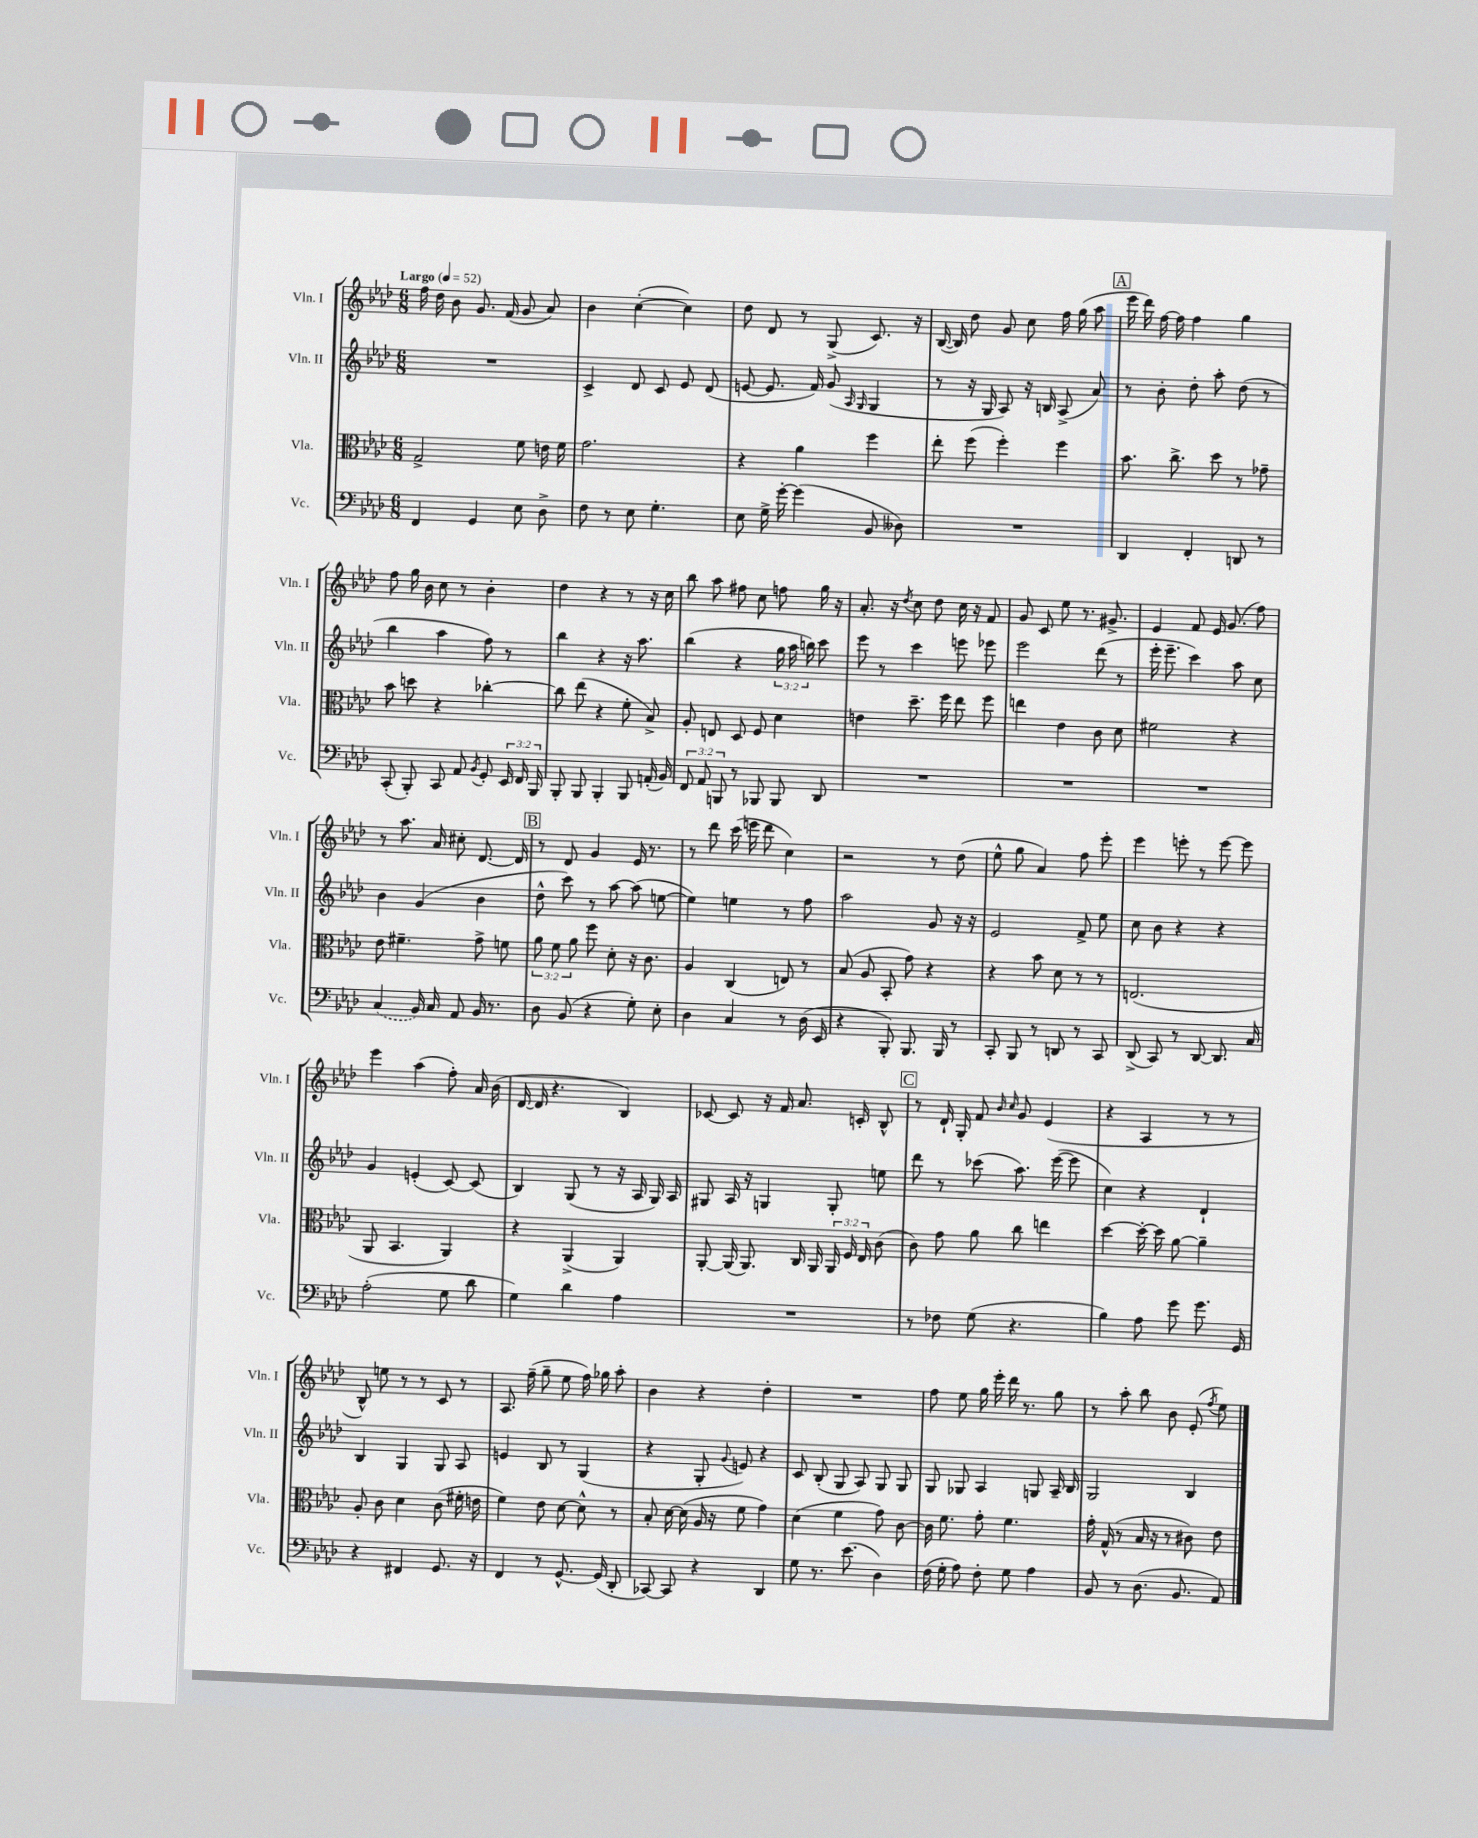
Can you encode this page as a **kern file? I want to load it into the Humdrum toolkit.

**kern	**kern	**kern	**kern
*staff4	*staff3	*staff2	*staff1
*clefF4	*clefC3	*clefG2	*clefG2
*k[b-e-a-d-]	*k[b-e-a-d-]	*k[b-e-a-d-]	*k[b-e-a-d-]
*M6/8	*M6/8	*M6/8	*M6/8
*MM52	*MM52	*MM52	*MM52
4FF	2G^	2.r	16ff
.	.	.	16dd-
.	.	.	8b-
4GG	.	.	8.g
.	.	.	(16f
8E-	8f	.	8g
8D-^	16e	.	8a-)
.	16f	.	.
=	=	=	=
8F	2.g	4c^	4b-
8r	.	.	.
8E-	.	8d-	([4cc'
4.G'	.	8c	.
.	.	8e-	4cc])
.	.	(8d-	.
=	=	=	=
8E-	4r	[8e	8dd-
16G^	.	8.e]	8d-
[16g'	.	.	.
(4g]	4a-	.	8r
.	.	16f)	.
.	.	(8g	(8G^
.	.	16qqA-	.
.	.	16qqG	.
8BB-	4ff	4G	8.c)
8D--)	.	.	.
.	.	.	16r
=	=	=	=
2.r	8ee-'	8r	([16B-
.	.	.	16B-])
.	(8ff	16r	8dd-
.	.	16G	.
.	4ff')	8A-)	8g
.	.	16r	8cc
.	.	16B	.
.	4ff	(8A-^	16ff
.	.	.	(16gg
.	.	8a-)	8aa-
=	=	=	=
4DD-	8.b-	8r	16eee-
.	.	.	16ddd-)
.	.	8b-'	[16ff
.	8.cc^	.	16ff]
4FF'	.	8dd-'	4ff
.	8dd-	8aa-'	.
8DD	8r	(8dd-	4gg
8r	8g-~	8r	.
=	=	=	=
(8CC'	8b-	4bb-	8ff
8BBB-')	8dd	.	16gg
.	.	.	16b-
8CC	4r	4aa-	8cc
8AA-	.	.	8r
8qBB-	.	.	.
8GG'	[4cc-'	8ff)	4b-'
24EE-	.	8r	.
24FF	.	.	.
24BBB-	.	.	.
=	=	=	=
8BBB-'	8cc-]	4bb-	4dd-
8BBB-	(8ee-	.	.
4BBB-'	4r	4r	4r
8BBB-	8f'	16r	8r
.	.	8.aa-	.
(16AA'	8B-^)	.	16r
16BB-)	.	.	16cc
=	=	=	=
12FF	8A-'	(4bb-	8bb-
12AA-	.	.	.
.	8E	.	8aa-
12BBB	.	.	.
8r	8D-	4r	8ff#
8BBB-	8F	.	8cc
8BBB-	4d-	24gg	8ff
.	.	24aa-	.
.	.	24bb)	.
8DD-	.	8ccc	16gg
.	.	.	16r
=	=	=	=
2.r	4e	8eee-	8.a-'
.	.	8r	.
.	.	.	16r
.	.	.	8qdd-
.	8.dd-~	4ccc	8cc
.	.	.	8dd-
.	16ff	.	.
.	8ee-	8eee	16cc
.	.	.	16r
.	8ff	8eee-	8f
=	=	=	=
2.r	4ee	2eee-	8g
.	.	.	8c
.	4e-	.	8ee-
.	.	.	8.r
.	8c	(8ddd-	.
.	.	.	8.g#^
.	8d-	8r	.
=	=	=	=
2.r	2f#	16eee-'	4e-
.	.	8.eee-~	.
.	.	4ccc)	8f
.	.	.	16e-
.	.	.	(8.g
.	4r	8aa-	.
.	.	8cc	8ff)
=	=	=	=
(4C	8e-	4b-	8r
.	4.f#~	.	8.aa-
16BB-)	.	(4g	.
16C	.	.	16a-
8AA-	.	.	8cc#'
16BB-	8g^	4b-	[8.d-
8.r	.	.	.
.	8f	.	.
.	.	.	16d-]
=	=	=	=
8D-	12a-	8dd-^^	8r
.	12f	.	.
(8BB-	.	8ccc)	8d-
.	12a-	.	.
4r	8ff	8r	4g
.	8d-'	[8aa-	.
8G')	16r	(8aa-]	16e-
.	8.c	.	8.r
8E-'	.	[8ee	.
=	=	=	=
4D-	4A-	4ee])	8r
.	.	.	8ddd-
4C	(4C	4ee	(16ccc
.	.	.	16eee
.	.	.	8ddd-
8r	8E)	8r	4cc)
(16D-	8r	8ff	.
16EE-	.	.	.
=	=	=	=
4r	(8B-	2aa-	2r
.	8A-	.	.
8BBB-')	8BB-'	.	.
8.BBB-	8g)	.	.
.	4r	8g	8r
16BBB-	.	.	.
8r	.	16r	(8dd-
.	.	16r	.
=	=	=	=
8CC'	4r	2e-	8ee-^^
8BBB-	.	.	8gg
8r	8b-	.	4a-)
8DD	8d-	.	.
8r	8r	8f^	8ff
8CC	8r	8ee-	8eee-'
=	=	=	=
(8DD-^	(2.E	8cc	4eee-
8CC)	.	8b-	.
8r	.	4r	8eee'
[8DD-	.	.	8r
8.DD-]	.	4r	[8eee
.	.	.	8eee]
16C	.	.	.
=	=	=	=
(2A-'	8AA-	4g	4eee-
.	4.BB-	.	.
.	.	(4e'	(4aa-
8G	4AA-)	[8c)	8ff')
8d-	.	(8c]	16a-
.	.	.	(16b-
=	=	=	=
4G)	4r	4B-)	[16d-
.	.	.	16d-]
.	.	.	4.r
4d-	(4AA-^	(8G	.
.	.	8r	.
4A-	4AA-)	16r	4B-)
.	.	16A-	.
.	.	16G)	.
.	.	16A-	.
=	=	=	=
2.r	[8AA-'	8G#	[8c-
.	(16AA-]	16A-	8c-]
.	8.AA-)	16r	.
.	.	4G	16r
.	.	.	16f
.	16C	.	8.a-
.	16AA-	.	.
.	24AA-	8G'	.
.	24F	.	.
.	.	.	16c'
.	24E-	.	.
.	(8c	8ee	8B-^^
=	=	=	=
8r	8c)	8ddd-	8r
8F-	8g	8r	16d-`
.	.	.	16G'
(8G	8a-	(8ccc-	8f
.	.	.	16qqb-
.	.	.	16qqcc
4.r	8cc	8.aa-)	8g
.	4ee	.	(4e-
.	.	([16eee-	.
.	.	8eee-]	.
=	=	=	=
4B-)	[4dd-	4cc)	4r
8A-	16dd-'_	4r	4A-
.	16dd-]	.	.
8g	[8a-	.	.
8.g	4a-~]	4d-`	8r
.	.	.	8r
16GG	.	.	.
=	=	=	=
4r	8A-'	4B-	8B-^^)
.	8c	.	8ee
4FF#	4d-	4G	8r
.	.	.	8r
8.GG	(8c	8G	8c
.	16f#'	8A-	8r
16r	16e	.	.
=	=	=	=
4FF	4f)	4e	8.A-
.	.	.	(16ff~
8r	8e-	8B-	8gg~
[8.GG^^	[8d-	8r	8ee-
.	8d-^^]	(4G	16ff)
(16GG]	.	.	16gg-
8DD-'	8r	.	8aa-'
=	=	=	=
[8CC-)	8B-'	4r	4b-
8CC-]	[16d-	.	.
.	(16d-]	.	.
4r	16A-	8G'	4r
.	16r	.	.
.	.	8qqg	.
.	8f	8e)	.
4DD-	4g)	4r	4dd-'
=	=	=	=
8G	(4d-	8c	2.r
8.r	.	(8B-'	.
.	4f	8G	.
(8.e-	.	.	.
.	.	8A-)	.
4D-)	8g)	8G	.
.	[8c	8G	.
=	=	=	=
(16F	16c]	8G	8ff
16G'	8.f	.	.
8A-)	.	8G-	8ee-
8F'	8g'	4A-	16gg
.	.	.	16eee-'
8G	4.f	.	16ddd-
.	.	.	8.r
4A-	.	8G	.
.	.	16A-~	8gg
.	.	16B-	.
=	=	=	=
8BB-	16g'	2G	8r
.	(16G^^	.	.
8r	8r	.	8aa-'
(8.D-	16B-	.	8bb-
.	16r	.	.
.	8r	.	8b-
8.BB-	.	.	.
.	8c#)	4B-	(8e-'
.	.	.	8qff
8AA-)	8e-	.	8ee-)
==	==	==	==
*-	*-	*-	*-
